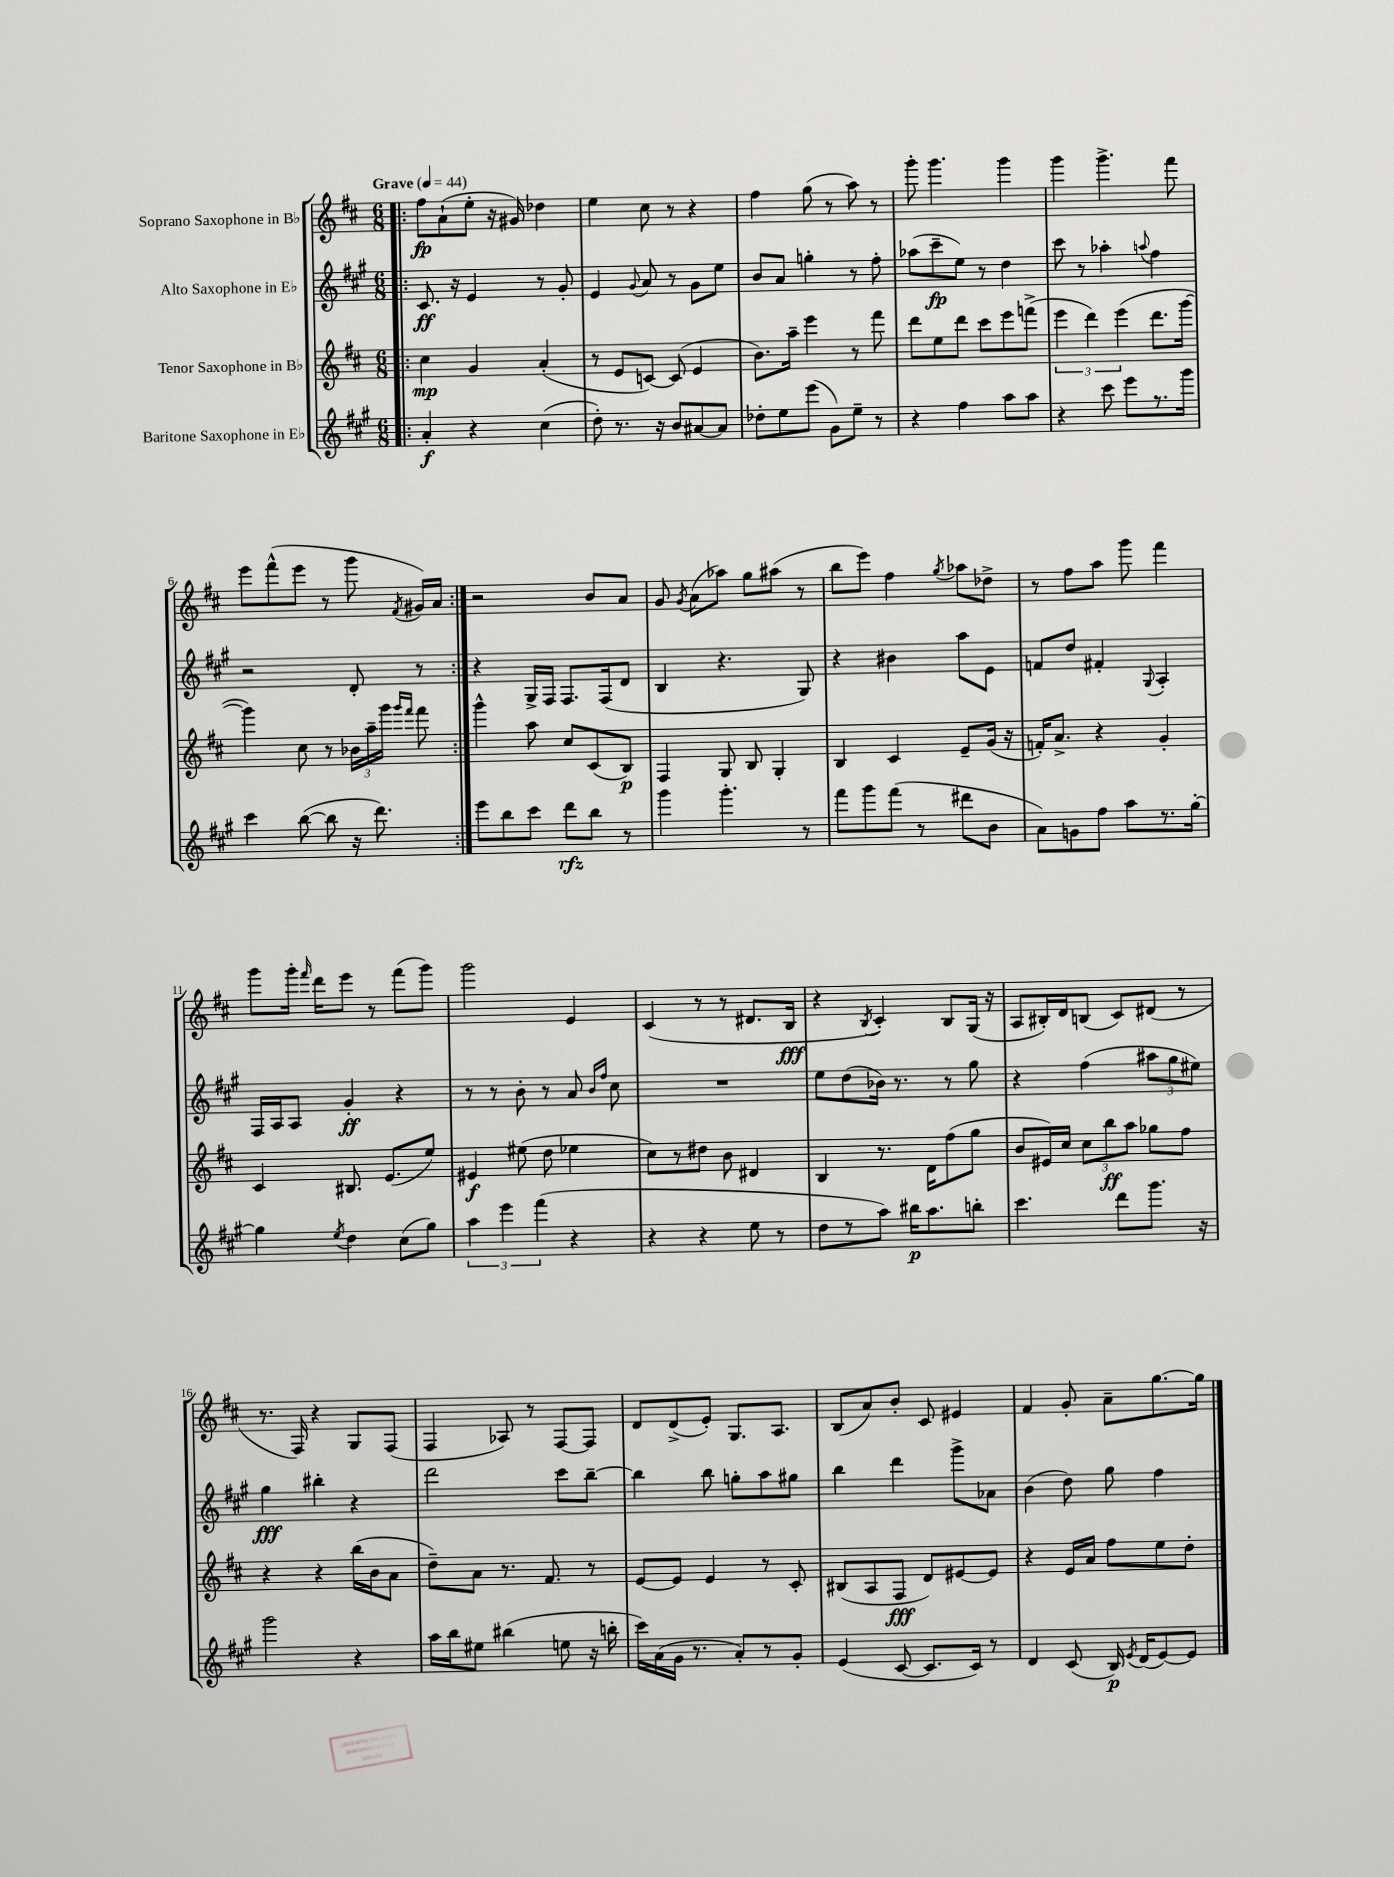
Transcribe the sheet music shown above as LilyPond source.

<<
\new StaffGroup <<
\new Staff = "s0" \with { instrumentName = "Soprano Saxophone in Bb" } {
    \clef treble \key d \major \numericTimeSignature \time 6/8 \tempo "Grave" 4 = 44
    \autoBeamOff \repeat volta 2 { \bar ".|:" fis''8[\fp a'8-!( e''8]-. r16 gis'16) des''4 |
    e''4 cis''8 r8 r4 |
    fis''4 g''8( r8 a''8) r8 |
    g'''8-. g'''4. g'''4 |
    g'''4 g'''4.-> fis'''8 |
    e'''8[ fis'''8-^( e'''8] r8 g'''8 \acciaccatura { fis'8 } gis'16[) a'16] | }
    r2 b'8[ a'8] |
    g'8 \acciaccatura { g'8 } a'8[( aes''8]) g''8[ ais''8]( r8 |
    b''8[ e'''8]) fis''4 \acciaccatura { g''8 } aes''8[ des''8]-> |
    r8 fis''8[ a''8] g'''8 fis'''4 |
    g'''8[ g'''16]-. \grace { fis'''16 } d'''16[ e'''8] r8 fis'''8[( g'''8]) |
    g'''2 e'4 |
    cis'4( r8 r8 dis'8.[ b16]\fff |
    r4 \acciaccatura { b8 } cis'4-.) b8[ g16]( r16 |
    a8[ bis16-.) d'16 b8]( cis'8[) dis'8]( r8 |
    r8. fis16) r4 g8[ fis8]( |
    fis4 aes8) r8 fis8[~ fis8] |
    d'8[ d'8->( e'8]-.) g8.[ a8.] |
    b8[( a'8) b'8]-. cis'8 eis'4 |
    fis'4 g'8-. a'8[-- g''8.~ g''16] \bar "|." |
}
\new Staff = "s1" \with { instrumentName = "Alto Saxophone in Eb" } {
    \clef treble \key a \major \numericTimeSignature \time 6/8
    \autoBeamOff \repeat volta 2 { \bar ".|:" cis'8.\ff r16 e'4 r8 gis'8-. |
    e'4 \appoggiatura { gis'8 } a'8 r8 gis'8[ e''8] |
    b'8[ a'8] g''4-. r8 fis''8-. |
    aes''8[( cis'''8--\fp e''8]) r8 d''4 |
    cis'''8 r8 aes''4-. \appoggiatura { a''8 } fis''4 |
    r2 d'8-. r8 | }
    r4 gis16[-> fis16] fis8.[ fis16( d'8] |
    b4 r4. gis8) |
    r4 bis'4 a''8[ e'8] |
    f'8[ d''8] fis'4-. \appoggiatura { gis8 } a4-. |
    fis16[ a16 a8] gis'4-.\ff r4 |
    r8 r8 b'8-. r8 a'8 \grace { b'16[ fis''16] } cis''8 |
    R2. |
    e''8[ d''8( bes'16]) r8. r8 gis''8 |
    r4 fis''4( \tuplet 3/2 { ais''8[ gis''8 eis''8]) } |
    gis''4\fff bis''4-. r4 |
    d'''2 cis'''8[ b''8]~-- |
    b''4 b''8 g''8[-. a''8 gis''8] |
    b''4 d'''4 gis'''8[-> aes'8] |
    b'4( d''8) gis''8 fis''4 \bar "|." |
}
\new Staff = "s2" \with { instrumentName = "Tenor Saxophone in Bb" } {
    \clef treble \key d \major \numericTimeSignature \time 6/8
    \autoBeamOff \repeat volta 2 { \bar ".|:" cis''4\mp g'4 a'4-.( |
    r8 e'8[ c'8]~) c'8( e'4 |
    b'8.[) a''16]-- e'''4 r8 fis'''8 |
    d'''8[ e''8 d'''8] cis'''8[ e'''8 f'''8]->( |
    \tuplet 3/2 { e'''4 d'''4) e'''4( } d'''8.[ g'''16]~ |
    g'''4) cis''8 r8 \tuplet 3/2 { bes'16[ a''16-- g'''16] } \grace { g'''16[ fis'''16] } fis'''8 | }
    g'''4-^ a''8 cis''8[ cis'8( b8]\p) |
    fis4 g8 b8 g4-. |
    b4 cis'4 e'8[-- g'16]( r16 |
    f'16[-.) a'8.]-> r4 g'4-. |
    cis'4 bis8. e'8.[( e''8]) |
    eis'4\f eis''8( d''8 ees''4 |
    cis''8[) r8 dis''8] b'8 dis'4 |
    b4 r8. d'16[ fis''8( g''8] |
    b'8[ eis'16) cis''16] \tuplet 3/2 { cis''8[ b''8\ff a''8] } ges''8[ fis''8] |
    r4 r4 b''16[( b'16 a'8] |
    d''8[--) a'8] r8. fis'8. r8 |
    e'8[~ e'8] e'4 r8 cis'8-. |
    bis8[( a8 fis8]\fff d'8[) eis'8~ eis'8] |
    r4 e'16[ a'16] fis''8[ e''8 d''8]-. \bar "|." |
}
\new Staff = "s3" \with { instrumentName = "Baritone Saxophone in Eb" } {
    \clef treble \key a \major \numericTimeSignature \time 6/8
    \autoBeamOff \repeat volta 2 { \bar ".|:" a'4-.\f r4 cis''4( |
    d''8-.) r8. r16 b'8[ ais'8~ ais'8] |
    des''8[-. e''8 e'''8]( gis'8[) e''8]-- r8 |
    r4 fis''4 a''8[ a''8] |
    r4 cis'''8 e'''8[ r8. gis'''16] |
    cis'''4 b''8~( b''8 r16 d'''8.) | }
    e'''8[ b''8 cis'''8] d'''8[\rfz b''8] r8 |
    gis'''4 gis'''4.-. r8 |
    fis'''8[ gis'''8 fis'''8]( r8 dis'''8[ b'8] |
    a'8[) g'8 fis''8] a''8[ r8. gis''16]~-. |
    gis''4 \acciaccatura { e''8 } d''4 cis''8[( gis''8]) |
    \tuplet 3/2 { a''4 e'''4 fis'''4( } r4 |
    r4 r4 e''8 r8 |
    d''8[ r8 a''8]) bis''16[\p a''8. b''8]-. |
    cis'''4. d'''8[ gis'''8.] r16 |
    gis'''2 r4 |
    a''16[ b''16 eis''8] bis''4( e''8 r16 b''16-. |
    cis'''16[) a'16( gis'16] r8. a'8[-.) r8 gis'8]-. |
    e'4( cis'8~ cis'8.[ cis'16]) r8 |
    d'4 cis'8( b16\p) \acciaccatura { e'8 } d'16[( e'8~) e'8] \bar "|." |
}
>>
>>
